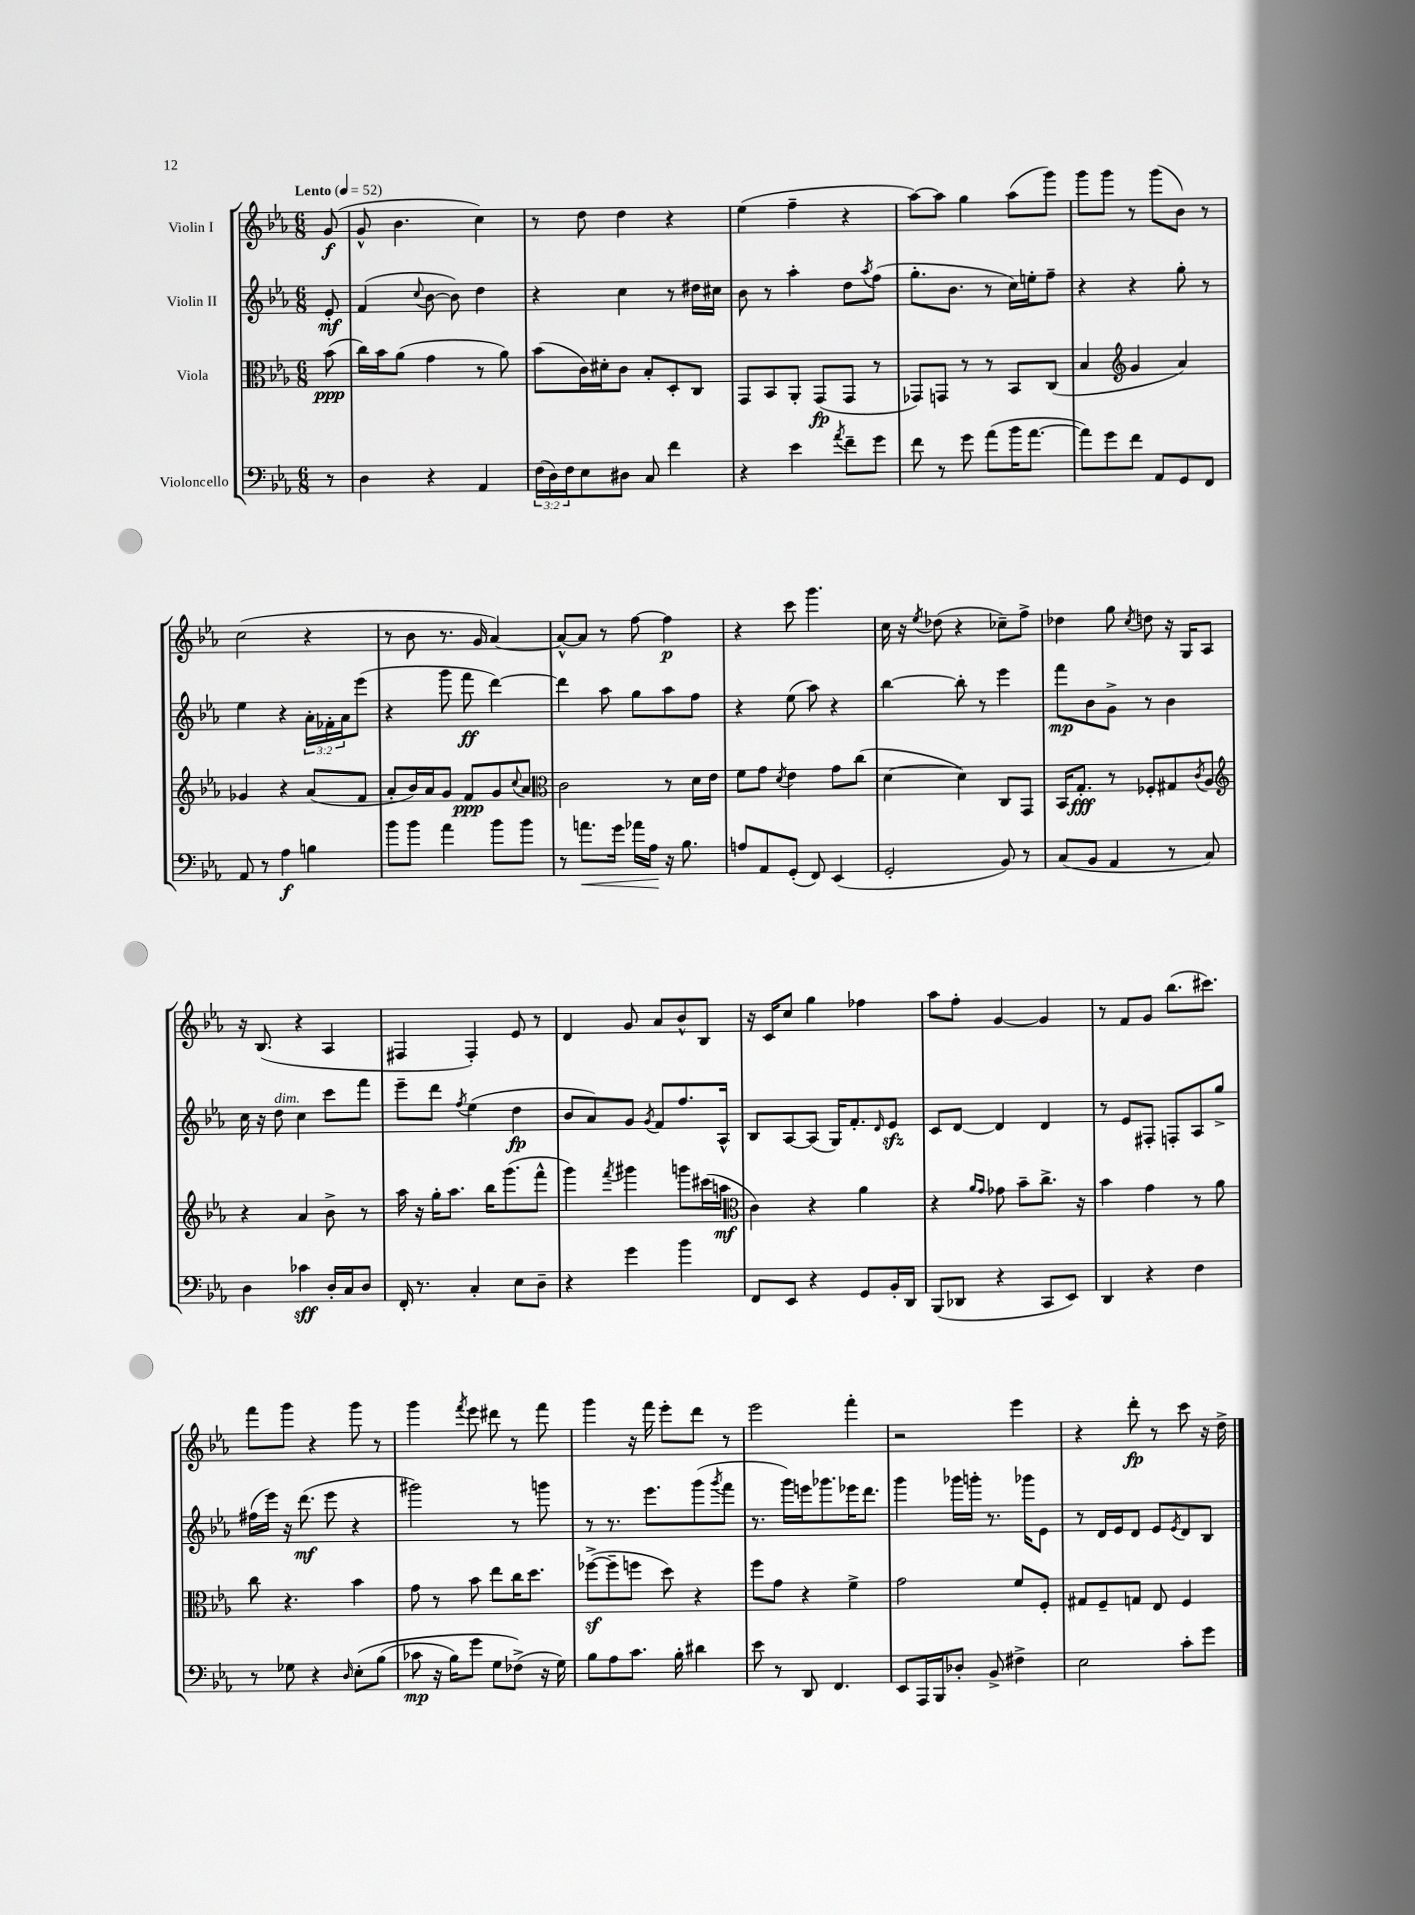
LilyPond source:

<<
\new StaffGroup <<
\new Staff = "s0" \with { instrumentName = "Violin I" } {
    \clef treble \key ees \major \numericTimeSignature \time 6/8 \partial 8 \tempo "Lento" 4 = 52
    g'8\f( |
    g'8-^ bes'4. c''4) |
    r8 d''8 d''4 r4 |
    ees''4( f''4-- r4 |
    aes''8~) aes''8 g''4 aes''8( g'''8) |
    g'''8 g'''8 r8 g'''8( bes'8) r8 |
    c''2( r4 |
    r8 bes'8 r8. g'16 aes'4~) |
    aes'8~-^ aes'8 r8 f''8~ f''4\p |
    r4 c'''8 g'''4. |
    c''16 r16 \acciaccatura { ees''8 } des''8( r4 ces''8--) f''8-> |
    des''4 g''8 \acciaccatura { c''8 } d''8 r16 g16 aes8 |
    r16 bes8.( r4 aes4 |
    fis4 fis4-.) ees'8 r8 |
    d'4 g'8 aes'8 bes'8-^ bes8 |
    r16 c'16 c''8 g''4 fes''4 |
    aes''8 f''8-. g'4~ g'4 |
    r8 f'8 g'8 bes''8.( cis'''8.) |
    f'''8 g'''8 r4 g'''8 r8 |
    g'''4 \acciaccatura { f'''8 } ees'''8 dis'''8 r8 f'''8 |
    g'''4 r16 f'''16 ees'''8-. d'''8 r8 |
    ees'''2 f'''4-. |
    r2 ees'''4 |
    r4 d'''8-.\fp r8 c'''8 r16 d''16-> \bar "|." |
}
\new Staff = "s1" \with { instrumentName = "Violin II" } {
    \clef treble \key ees \major \numericTimeSignature \time 6/8 \override Staff.TupletNumber.text = #tuplet-number::calc-fraction-text \partial 8
    ees'8-.\mf |
    f'4( \appoggiatura { c''8 } bes'8~ bes'8) d''4 |
    r4 c''4 r8 dis''16 cis''16 |
    bes'8 r8 aes''4-. d''8 \acciaccatura { aes''8 } f''8( |
    g''8.-. bes'8. r8 c''16) e''16-. f''8-- |
    r4 r4 g''8-. r8 |
    ees''4 r4 \tuplet 3/2 { aes'16-. fes'16-. aes'16 } ees'''8( |
    r4 g'''8 f'''8\ff d'''4~) |
    d'''4 aes''8 g''8 aes''8 f''8 |
    r4 ees''8( aes''8) r4 |
    bes''4~ bes''8-. r8 ees'''4 |
    f'''8\mp bes'8 g'8-> r8 bes'4 |
    c''16 r16 d''8^\markup { \italic "dim." } c''4 c'''8 f'''8 |
    ees'''8-- d'''8 \acciaccatura { f''8 } ees''4( d''4\fp |
    bes'8 aes'8) g'8 \acciaccatura { g'8 } f'8 f''8. aes16-^ |
    bes8 aes8~ aes8( g16) f'8.-. \grace { d'16 } ees'8\sfz |
    c'8 d'8~ d'4 d'4 |
    r8 ees'8 fis8-. f8-. aes8 g''8-> |
    fis''16( ees'''16) r16 d'''8.\mf( ees'''8 r4 |
    gis'''2) r8 g'''8 |
    r8 r8. ees'''8. g'''8( \acciaccatura { g'''8 } f'''8 |
    r8. g'''16) e'''16 ges'''8. ees'''16 d'''8. |
    g'''4 ges'''16 g'''16-. r8. ges'''16 ees'8 |
    r8 d'16 ees'16 d'8 ees'8 \acciaccatura { ees'8 } d'8 bes8 \bar "|." |
}
\new Staff = "s2" \with { instrumentName = "Viola" } {
    \clef alto \key ees \major \numericTimeSignature \time 6/8 \partial 8
    bes'8\ppp( |
    c''16) bes'16 aes'8( g'4 r8 aes'8) |
    bes'8( c'16) dis'16-. c'8 bes8-. d8-. c8 |
    g,8 bes,8 aes,8-. g,8\fp( g,8 r8 |
    ges,8) g,8 r8 r8 bes,8 c8( |
    bes4 \clef treble g'4 aes'4) |
    ges'4 r4 aes'8( f'8 |
    aes'8-. bes'16) aes'16 g'8 f'8\ppp g'8 \appoggiatura { c''8 } aes'8 |
    \clef alto c'2 r8 d'16 ees'16 |
    f'8 g'8 \acciaccatura { d'8 } ees'4 g'8 c''8( |
    d'4~ d'4) c8 g,8 |
    bes,16 g8.-.\fff r8 fes8-. gis8 \acciaccatura { c'8 } aes8 |
    \clef treble r4 aes'4 bes'8-> r8 |
    aes''16 r16 g''16-. aes''8. bes''16 g'''8.( f'''8-^ |
    g'''4) \acciaccatura { f'''8 } gis'''4 g'''8 cis'''16( a''16\mf |
    \clef alto c'4) r4 aes'4 |
    r4 \grace { aes'16 g'16 } ges'8 bes'8-- c''8.-> r16 |
    bes'4 g'4 r8 aes'8 |
    c''8 r4. bes'4 |
    g'8 r8 bes'8 ees''8 c''16 d''8. |
    fes''8~->\sf( fes''8-- f''8 d''8) r4 |
    f''8 g'8 r4 f'4-> |
    g'2 f'8 f8-. |
    gis8 f8-- g8 ees8 f4 \bar "|." |
}
\new Staff = "s3" \with { instrumentName = "Violoncello" } {
    \clef bass \key ees \major \numericTimeSignature \time 6/8 \override Staff.TupletNumber.text = #tuplet-number::calc-fraction-text \partial 8
    r8 |
    d4 r4 aes,4 |
    \tuplet 3/2 { f16( d16) f16 } ees8 dis8 c8 f'4 |
    r4 ees'4 \acciaccatura { aes'8 } f'8-- g'8 |
    f'8 r8 g'8 aes'8( bes'16 aes'8.~ |
    aes'8) g'8 f'8 aes,8 g,8 f,8 |
    aes,8 r8 aes4\f b4 |
    bes'8 bes'8 aes'4 bes'8 bes'8 |
    r8 a'8.\< g'16 aes'16 aes16\! r16 bes8. |
    a8 aes,8 g,8-.( f,8) ees,4( |
    g,2-. bes,8) r8 |
    c8( bes,8 aes,4 r8 c8) |
    d4 ces'4\sff d16-. c16 d8 |
    f,16-. r8. c4-. ees8 d8-- |
    r4 g'4 bes'4 |
    f,8 ees,8 r4 g,8 bes,16-. d,16 |
    bes,,8( des,8 r4 c,8 ees,8) |
    d,4 r4 f4 |
    r8 ges8 r4 \grace { d16 } ees8-.\( bes8( |
    ces'8\mp r16 bes16) g'8 g8 fes8->(\) r16 g16) |
    bes8 aes8 c'8. bes16-. dis'4 |
    ees'8 r8 d,8 f,4. |
    ees,8 aes,,16 bes,,16 des8-. bes,8-> fis4-> |
    ees2 c'8-. g'8 \bar "|." |
}
>>
>>
\layout { \context { \Score \remove "Bar_number_engraver" } }
